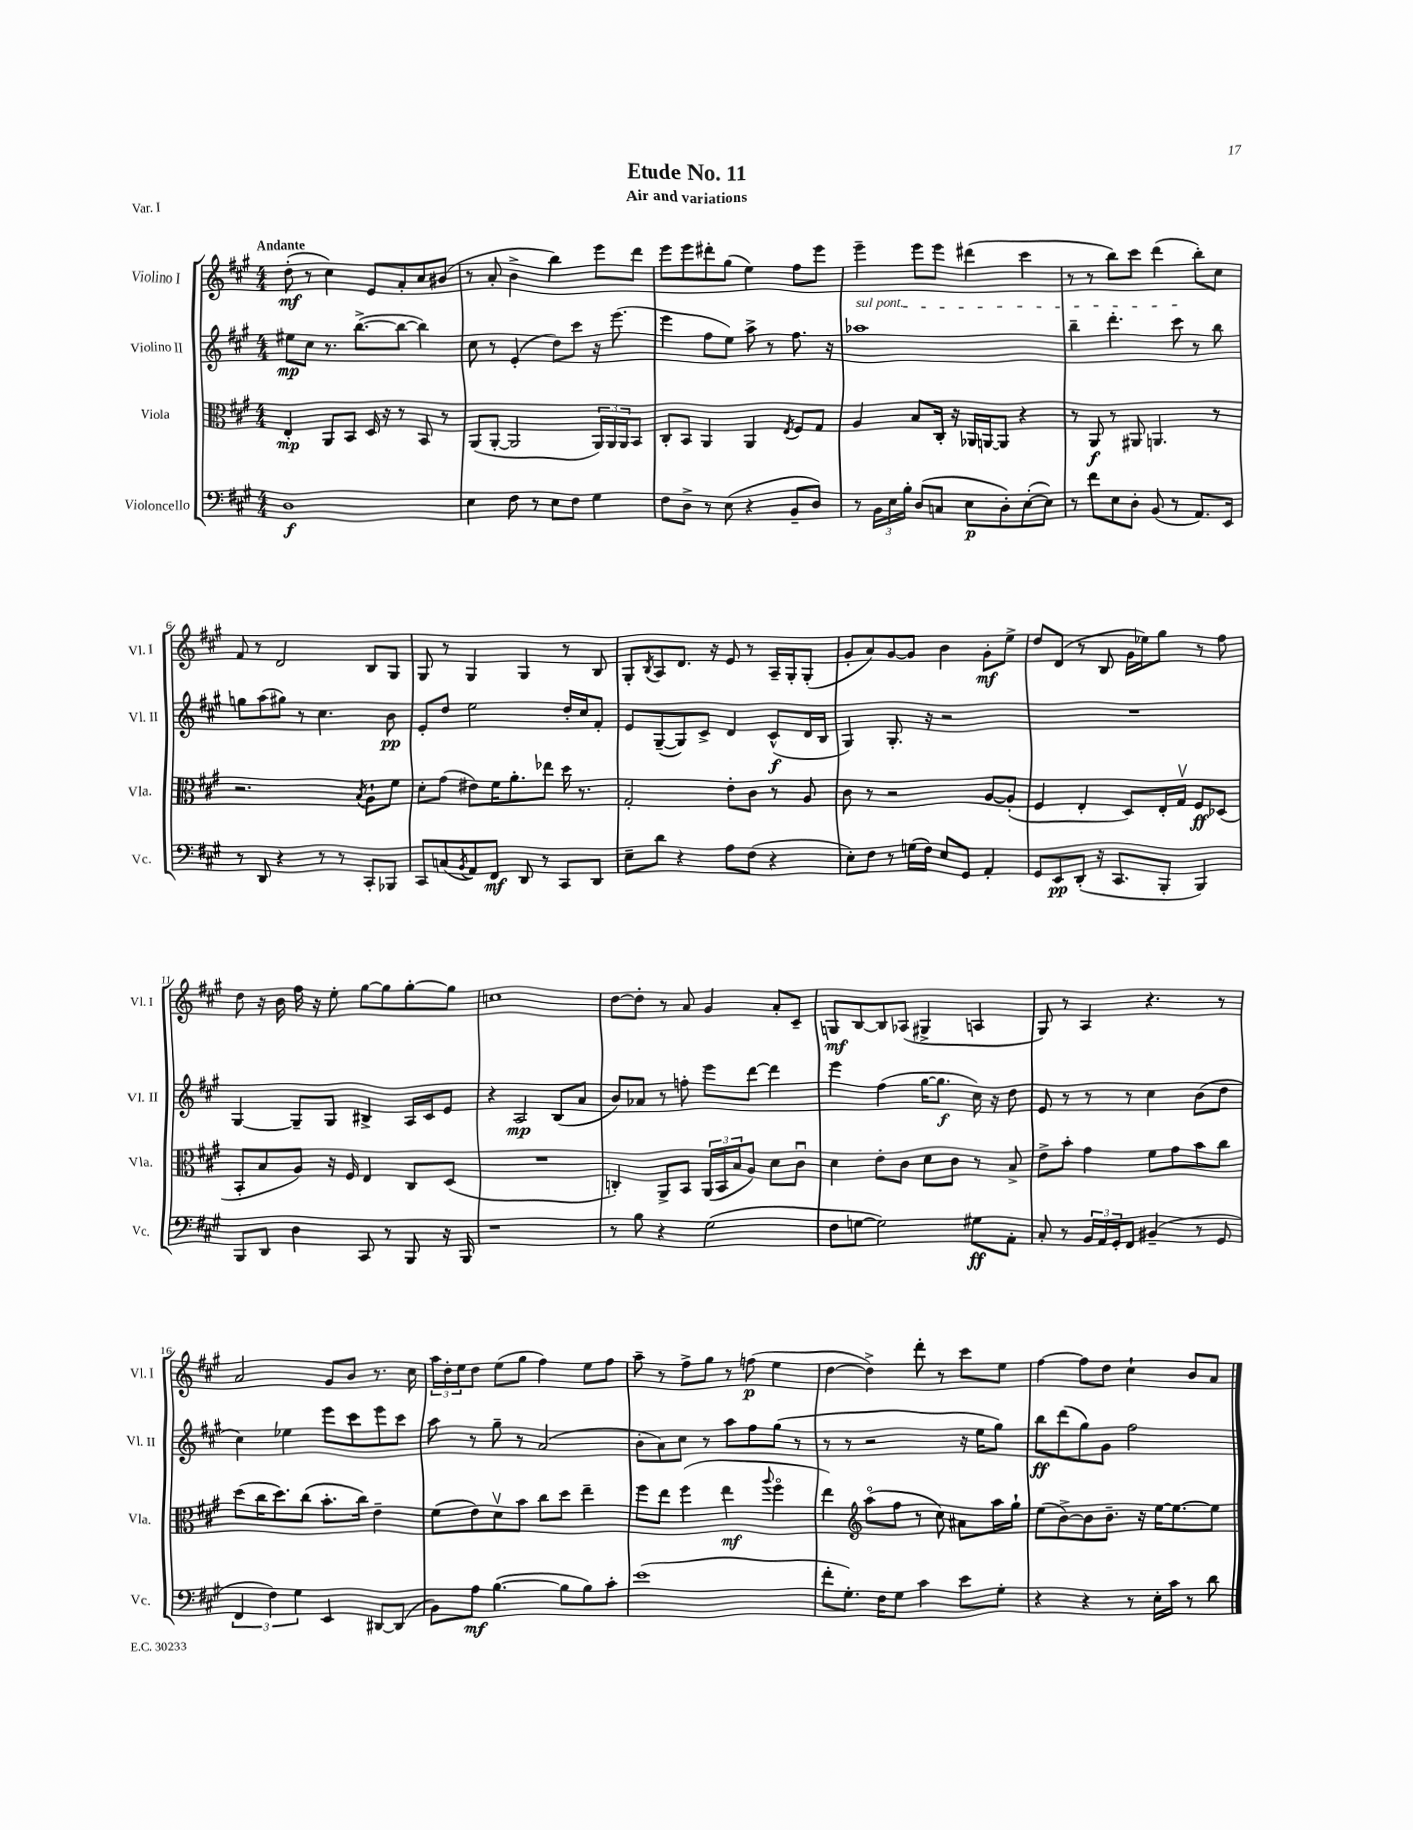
\header { title = "Etude No. 11" subtitle = "Air and variations" piece = "Var. I" }
<<
\new StaffGroup <<
\new Staff = "s0" \with { instrumentName = "Violino I" shortInstrumentName = "Vl. I" } {
    \clef treble \key a \major \numericTimeSignature \time 4/4 \tempo "Andante"
    d''8-.\mf( r8 cis''4) e'8 a'8-. cis''8 bis'8( |
    r8 a'8-. b'4-> b''4) e'''8 d'''8 |
    e'''8 e'''8 dis'''8-. gis''8( e''4) fis''8 e'''8 |
    e'''4-- e'''8 e'''8 dis'''4( cis'''4 |
    r8 r8 b''8) cis'''8 d'''4( b''8-.) cis''8 |
    fis'8 r8 d'2 b8 gis8 |
    gis8 r8 gis4 gis4 r8 b8 |
    gis8-. \acciaccatura { b8 } a8 d'8. r16 e'8 r8 a16-- gis16-. gis8-.( |
    gis'8-. a'8) gis'8~ gis'8 b'4 gis'8-.\mf e''8-> |
    d''8 d'8( r8 b8 gis'16 ees''16) gis''8 r8 fis''8 |
    d''8 r16 b'16 fis''16 r16 e''8-. gis''8~ gis''8 gis''8~-. gis''8 |
    c''1 |
    d''8~ d''8-. r8 a'8 gis'4 a'8-. cis'8-- |
    g8\mf b8~ b8 aes8( gis4-> a4 |
    gis8) r8 a4 r4. r8 |
    a'2 gis'8 b'8 r8. cis''16 |
    \tuplet 3/2 { a''16 d''16-. e''16 } d''8 e''8( gis''8 fis''4) e''8 fis''8 |
    a''8-- r8 fis''8-> gis''8 r8 f''8\p( e''4 |
    d''4~ d''4->) d'''8-. r8 cis'''8 e''8 |
    fis''4~ fis''8 d''8 cis''4-! b'8 a'8 \bar "|." |
}
\new Staff = "s1" \with { instrumentName = "Violino II" shortInstrumentName = "Vl. II" } {
    \clef treble \key a \major \numericTimeSignature \time 4/4
    eis''8\mp cis''8 r8. b''8.~->( b''8~ b''4) |
    cis''8 r8 e'4-.( d''8) cis'''8 r16 e'''8.( |
    e'''4 fis''8 e''8) a''8-> r8 fis''8. r16 |
    \once \override TextSpanner.bound-details.left.text = \markup { \italic "sul pont." } aes''1\startTextSpan |
    b''4-- d'''4.-. cis'''8\stopTextSpan r8 b''8 |
    g''8 a''8( gis''8) r8 cis''4. b'8\pp |
    e'8-. d''8 e''2 d''16-. cis''16 fis'8-. |
    e'8 gis8~--( gis8) cis'8-> d'4 cis'8-^\f( d'16 b16 |
    gis4) gis8.-. r16 r2 |
    R1 |
    gis4~ gis8-- gis8 bis4-> a16 cis'16 e'8 |
    r4 a2\mp b8( a'8 |
    b'8) aes'8 r8 f''8-. e'''8 d'''8~ d'''4 |
    e'''4 fis''4( gis''16~ gis''8.\f cis''16) r16 d''8 |
    e'8 r8 r8 r8 cis''4 b'8( d''8 |
    cis''4) ees''4 e'''8 cis'''8 e'''8 cis'''8 |
    a''8 r8 gis''8-- r8 a'2( |
    b'8-. a'8) cis''8 r8 a''8 fis''8 gis''8( r8 |
    r8 r8 r2 r16 e''16 gis''8) |
    b''8\ff d'''8( gis''8) gis'8 fis''2 \bar "|." |
}
\new Staff = "s2" \with { instrumentName = "Viola" shortInstrumentName = "Vla." } {
    \clef alto \key a \major \numericTimeSignature \time 4/4
    e4-.\mp a,8 b,8 d16 r16 r8 b,8 r8 |
    a,8( a,8~-. a,2 \tuplet 3/2 { a,16) a,16 a,16 } b,8 |
    cis8-. b,8 a,4 a,4 \acciaccatura { e8 } fis8 gis8 |
    a4 b8 cis16-. r16 aes,16 a,16~ a,8 r4 |
    r8 a,8\f r8 ais,8 a,4. r8 |
    r2. \acciaccatura { b8 } a8-! fis'8 |
    d'8-. gis'8( eis'8) fis'16 a'8.-. ees''8 d''16 r8. |
    gis2-. e'8-. cis'8 r8 a8 |
    cis'8 r8 r2 a8~ a8-.( |
    fis4 e4-. d8) e16-. gis16\upbow fis8\ff des8( |
    b,8-. b8 a8) r16 fis16 e4 cis8 d8( |
    R1 |
    c4-.) a,8-> b,8 \tuplet 3/2 { a,16( b,16 b16 } a8) d'8 cis'8\downbow |
    d'4 e'8-. cis'8 d'8 cis'8 r8 b8-> |
    e'8-> b'8-. gis'4 fis'8 gis'8 b'8 cis''8 |
    d''8( cis''16 d''8.) cis''8( b'8.-. cis''16) e'4-- |
    fis'8( e'8) d'8\upbow b'8 cis''8 d''8 e''4-- |
    fis''8 e''8 fis''4( e''4\mf \appoggiatura { a''8 } fis''4\flageolet |
    e''4) \clef treble a''8\flageolet( fis''8 r8 cis''8) ais'8 a''16 gis''16-! |
    e''8( b'8~->) b'8 b'8.-- r16 e''16~ e''8.~ e''8 \bar "|." |
}
\new Staff = "s3" \with { instrumentName = "Violoncello" shortInstrumentName = "Vc." } {
    \clef bass \key a \major \numericTimeSignature \time 4/4
    d1\f |
    e4 fis8 r8 e8 fis8 gis4 |
    fis8 d8-> r8 e8( r4 b,8-- d8) |
    r8 \tuplet 3/2 { b,16 e16 b16-. } d8( c8 e8\p d8-.) e8~-.( e8) |
    r8 fis'8 e8 d8-. b,8( r8 a,8.) e,16 |
    r8 d,8 r4 r8 r8 cis,8-. bes,,8 |
    cis,8 c8( \acciaccatura { b,8 } a,8) fis,8\mf d,8 r8 cis,8 d,8 |
    e8-- d'8 r4 a8 fis8( r4 |
    e8-.) fis8 r8 g16( fis16) e8 gis,8 a,4-. |
    gis,8 e,8\pp d,8-.( r16 cis,8. b,,8-. b,,4) |
    b,,8 d,8 d4 cis,8 r8 b,,8 r16 b,,16 |
    r1 |
    r8 b8 r4 gis2( |
    fis8 g8~ g2) gis8\ff a,8-. |
    cis8-. r8 \tuplet 3/2 { b,16 a,16 gis,16-. } fis,8 bis,4--( r8 gis,8 |
    \tuplet 3/2 { fis,4 fis4) gis4 } e,4 dis,8~ dis,8( |
    b,8) a8\mf b4.~( b8 b8) cis'8-. |
    e'1( |
    fis'8-. gis8.-.) fis16 gis8 cis'4 e'8 gis8-. |
    r4 r4 r8 e16-. cis'16 r8 d'8 \bar "|." |
}
>>
>>
